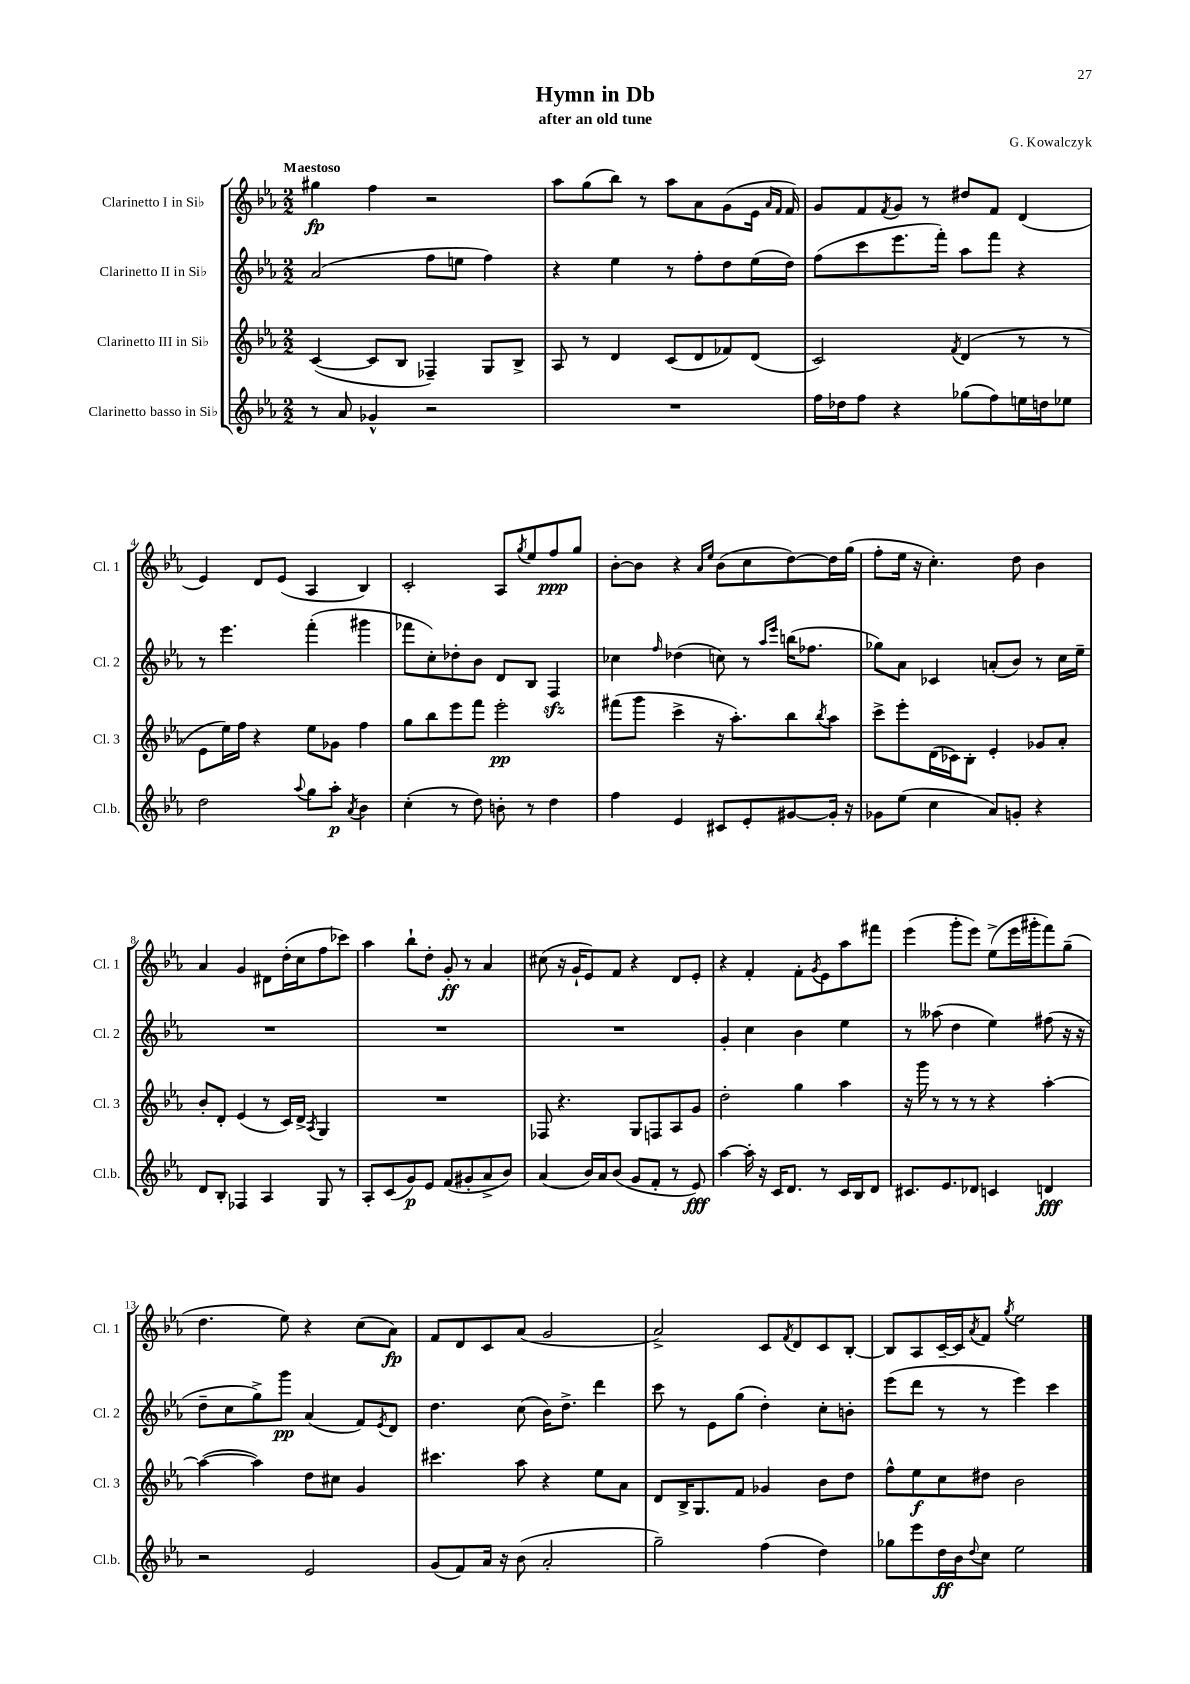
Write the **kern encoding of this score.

**kern	**dynam	**kern	**dynam	**kern	**dynam	**kern	**dynam
*part4	*part4	*part3	*part3	*part2	*part2	*part1	*part1
*staff4	*staff4	*staff3	*staff3	*staff2	*staff2	*staff1	*staff1
*I"Clarinetto basso in Si♭	*	*I"Clarinetto III in Si♭	*	*I"Clarinetto II in Si♭	*	*I"Clarinetto I in Si♭	*
*I'Cl.b.	*	*I'Cl. 3	*	*I'Cl. 2	*	*I'Cl. 1	*
*clefG2	*	*clefG2	*	*clefG2	*	*clefG2	*
*k[b-e-a-]	*	*k[b-e-a-]	*	*k[b-e-a-]	*	*k[b-e-a-]	*
*M2/2	*	*M2/2	*	*M2/2	*	*M2/2	*
=1	=1	=1	=1	=1	=1	=1	=1
!	!	!	!	!	!	!LO:TX:a:B:t=Maestoso	!
8r	.	([4c/	.	(2a-/	.	4gg#X\	fp
8a-/	.	.	.	.	.	.	.
4g-X^^/	.	8c/L]	.	.	.	4ff\	.
.	.	8B-/J	.	.	.	.	.
2r	.	4F-X~/)	.	8ff\L	.	2r	.
.	.	.	.	8een\J	.	.	.
.	.	8G/L	.	4ff\)	.	.	.
.	.	8B-^/J	.	.	.	.	.
=2	=2	=2	=2	=2	=2	=2	=2
1r	.	8A-/	.	4r	.	8aa-\L	.
.	.	8r	.	.	.	(8gg\	.
.	.	4d/	.	4ee-\	.	8bb-\J)	.
.	.	.	.	.	.	8r	.
.	.	(8c/L	.	8r	.	8aa-\L	.
.	.	8d/	.	8ff'\L	.	8a-\	.
.	.	8f-X/)	.	8dd\	.	(8g\	.
.	.	(8d/J	.	(16ee-\L	.	16e-\Jk	.
.	.	.	.	.	.	16qqa-/LL	.
.	.	.	.	.	.	16qqf/JJ	.
.	.	.	.	16dd\JJ)	.	16f/)	.
=3	=3	=3	=3	=3	=3	=3	=3
16ff\LL	.	2c/)	.	(8ff\L	.	8g/L	.
16dd-X\J	.	.	.	.	.	.	.
8ff\J	.	.	.	8ccc\	.	8f/	.
.	.	.	.	.	.	8qf/	.
4r	.	.	.	8.eee-\	.	8g/J	.
.	.	.	.	.	.	8r	.
.	.	.	.	16fff'\Jk)	.	.	.
.	.	8qf/	.	.	.	.	.
(8gg-X\L	.	(4d/	.	8aa-\L	.	8dd#X/L	.
8ff\)	.	.	.	8fff\J	.	8f/J	.
16een\L	.	8r	.	4r	.	(4d/	.
16ddn\J	.	.	.	.	.	.	.
8ee-X\J	.	8r	.	.	.	.	.
!!LO:LB:g=z
=4	=4	=4	=4	=4	=4	=4	=4
2dd\	.	8e-\L	.	8r	.	4e-/)	.
.	.	16ee-\L)	.	4.eee-\	.	.	.
.	.	16ff\JJ	.	.	.	.	.
.	.	4r	.	.	.	8d/L	.
.	.	.	.	.	.	(8e-/J	.
8qqaa-/	.	.	.	.	.	.	.
8gg\L	.	8ee-\L	.	(4fff'\	.	4A-/	.
8aa-'\J	p	8g-X\J	.	.	.	.	.
8qa-/	.	.	.	.	.	.	.
4b-\	.	4ff\	.	4ggg#X\	.	4B-/)	.
=5	=5	=5	=5	=5	=5	=5	=5
(4cc'\	.	8gg\L	.	8fff-X\L	.	2c'/	.
.	.	8bb-\	.	8cc'\)	.	.	.
8r	.	8eee-\	.	8dd-X'\	.	.	.
8dd\)	.	8fff\J	.	8b-\J	.	.	.
8bn'\	.	2eee-'\	pp	8d/L	.	8A-/L	.
.	.	.	.	.	.	8qgg/	.
8r	.	.	.	8B-/J	.	8ee-/	.
4dd\	.	.	.	4Fzz/	.	8ff/	ppp
.	.	.	.	.	.	8gg/J	.
=6	=6	=6	=6	=6	=6	=6	=6
4ff\	.	(8fff#X\L	.	4cc-X\	.	[8b-'\L	.
.	.	8ggg\J	.	.	.	8b-\J]	.
.	.	.	.	16qqff/	.	.	.
4e-/	.	4ccc^\	.	(4dd-X\	.	4r	.
.	.	.	.	.	.	16qqa-/LL	.
.	.	.	.	.	.	16qqee-/JJ	.
8c#X/L	.	16r	.	8ccn\)	.	(8b-\L	.
.	.	8.aa-'\L)	.	.	.	.	.
8e-'/	.	.	.	8r	.	8cc\	.
.	.	.	.	16qqaa-/LL	.	.	.
.	.	.	.	16qqeee-/JJ	.	.	.
[8g#X/	.	8bb-\	.	(16bbn\KL	.	[8dd\)	.
.	.	.	.	8.ff-X\J	.	.	.
.	.	8qbb-/	.	.	.	.	.
16g#'/Jk]	.	8aa-\J	.	.	.	16dd\L]	.
16r	.	.	.	.	.	(16gg\JJ	.
=7	=7	=7	=7	=7	=7	=7	=7
8g-X\L	.	8ccc^\L	.	8gg-X\L)	.	8ff'\L	.
(8ee-\J	.	8eee-'\	.	8a-\J	.	16ee-\Jk	.
.	.	.	.	.	.	16r	.
4cc\	.	(16d\L	.	4c-X/	.	4.cc'\)	.
.	.	16c-X\J)	.	.	.	.	.
.	.	8B-'\J	.	.	.	.	.
8a-/L)	.	4e-'/	.	(8an'/L	.	.	.
8gn'/J	.	.	.	8b-/J)	.	8dd\	.
4r	.	8g-X/L	.	8r	.	4b-\	.
.	.	8a-'/J	.	16cc\LL	.	.	.
.	.	.	.	16ee-~\JJ	.	.	.
!!LO:LB:g=z
=8	=8	=8	=8	=8	=8	=8	=8
8d/L	.	8b-'/L	.	1r	.	4a-/	.
8B-'/J	.	8d'/J	.	.	.	.	.
4F-X/	.	(4e-/	.	.	.	4g/	.
4A-/	.	8r	.	.	.	8d#X\L	.
.	.	16c/LL)	.	.	.	(16dd'\L	.
.	.	16d^/JJ	.	.	.	16cc\J	.
.	.	8qA-/	.	.	.	.	.
8G/	.	4G/	.	.	.	8ff\	.
8r	.	.	.	.	.	8ccc-X\J)	.
=9	=9	=9	=9	=9	=9	=9	=9
8A-'/L	.	1r	.	1r	.	4aa-\	.
(8c/	.	.	.	.	.	.	.
8g/)	p	.	.	.	.	8bb-`\L	.
8e-/J	.	.	.	.	.	8dd'\J	.
(8f/L	.	.	.	.	.	8g'/	ff
8g#X'/	.	.	.	.	.	8r	.
8a-^/	.	.	.	.	.	4a-/	.
8b-/J)	.	.	.	.	.	.	.
=10	=10	=10	=10	=10	=10	=10	=10
(4a-/	.	8F-X/	.	1r	.	(8cc#X\	.
.	.	4.r	.	.	.	16r	.
.	.	.	.	.	.	16g`/KL	.
16b-/LL)	.	.	.	.	.	8e-/)	.
16a-/J	.	.	.	.	.	.	.
(8b-/J	.	.	.	.	.	8f/J	.
8g/L	.	8G/L	.	.	.	4r	.
8f'/J	.	8Fn/	.	.	.	.	.
8r	.	8A-/	.	.	.	8d/L	.
8e-/)	fff	8g/J	.	.	.	8e-'/J	.
=11	=11	=11	=11	=11	=11	=11	=11
[4aa-\	.	2dd'\	.	4g'/	.	4r	.
16aa-'\]	.	.	.	4cc\	.	4f'/	.
16r	.	.	.	.	.	.	.
16c/KL	.	.	.	.	.	.	.
8.d/J	.	.	.	.	.	.	.
.	.	4gg\	.	4b-\	.	8f'\L	.
.	.	.	.	.	.	8qg/	.
8r	.	.	.	.	.	8e-\	.
16c/LL	.	4aa-\	.	4ee-\	.	8aa-\	.
16B-/J	.	.	.	.	.	.	.
8d/J	.	.	.	.	.	8fff#X\J	.
=12	=12	=12	=12	=12	=12	=12	=12
8.c#X/L	.	16r	.	8r	.	(4eee-\	.
.	.	16ggg\	.	.	.	.	.
.	.	8r	.	(8aa--X\	.	.	.
8.e-/	.	.	.	.	.	.	.
.	.	8r	.	4dd\	.	8ggg'\L	.
8d-X/J	.	8r	.	.	.	8eee-\J)	.
4cn/	.	4r	.	4ee-\)	.	(8ee-^\L	.
.	.	.	.	.	.	16eee-\L	.
.	.	.	.	.	.	16ggg#X'\J	.
4dn/	fff	[4aa-'\	.	(8ff#X\	.	8fff\)	.
.	.	.	.	16r	.	(8gg~\J	.
.	.	.	.	16r	.	.	.
!!LO:LB:g=z
=13	=13	=13	=13	=13	=13	=13	=13
2r	.	(4aa-\_	.	8dd~\L	.	4.dd\	.
.	.	.	.	8cc\	.	.	.
.	.	4aa-\])	.	8gg^\)	.	.	.
.	.	.	.	8ggg\J	pp	8ee-\)	.
2e-/	.	8dd\L	.	(4a-/	.	4r	.
.	.	8cc#X\J	.	.	.	.	.
.	.	4g/	.	8f/L)	.	(8cc\L	.
.	.	.	.	8qe-/	.	.	.
.	.	.	.	8d/J	.	8a-\J)	fp
=14	=14	=14	=14	=14	=14	=14	=14
(8g/L	.	4.ccc#X\	.	4.dd\	.	8f/L	.
8f/)	.	.	.	.	.	8d/	.
16a-/Jk	.	.	.	.	.	8c/	.
16r	.	.	.	.	.	.	.
(8b-\	.	8aa-\	.	(8cc\	.	(8a-/J	.
2a-'/	.	4r	.	16b-\KL)	.	2g/	.
.	.	.	.	8.dd^\J	.	.	.
.	.	8ee-\L	.	4ddd\	.	.	.
.	.	8a-\J	.	.	.	.	.
=15	=15	=15	=15	=15	=15	=15	=15
2gg~\)	.	8d/L	.	8ccc\	.	2a-^/)	.
.	.	16B-^/K	.	8r	.	.	.
.	.	8.G/	.	.	.	.	.
.	.	.	.	8e-\L	.	.	.
.	.	8f/J	.	(8gg\J	.	.	.
(4ff\	.	4g-X/	.	4dd'\)	.	8c/L	.
.	.	.	.	.	.	8qf/	.
.	.	.	.	.	.	8d/	.
4dd\)	.	8b-\L	.	8cc'\L	.	8c/	.
.	.	8dd\J	.	8bn'\J	.	[8B-'/J	.
=16	=16	=16	=16	=16	=16	=16	=16
8gg-X\L	.	8ff^^\L	.	(8eee-\L	.	8B-/L]	.
8eee-\	.	8ee-\	f	8ddd\J	.	8A-/	.
16dd\L	ff	8cc\	.	8r	.	[16c~/L	.
16b-\J	.	.	.	.	.	16c/J]	.
8qqdd/	.	.	.	.	.	8qa-/	.
8cc\J	.	8dd#X\J	.	8r	.	8f/J	.
.	.	.	.	.	.	8qgg/	.
2ee-\	.	2b-\	.	4eee-\)	.	2ee-\	.
.	.	.	.	4ccc\	.	.	.
==	==	==	==	==	==	==	==
*-	*-	*-	*-	*-	*-	*-	*-
